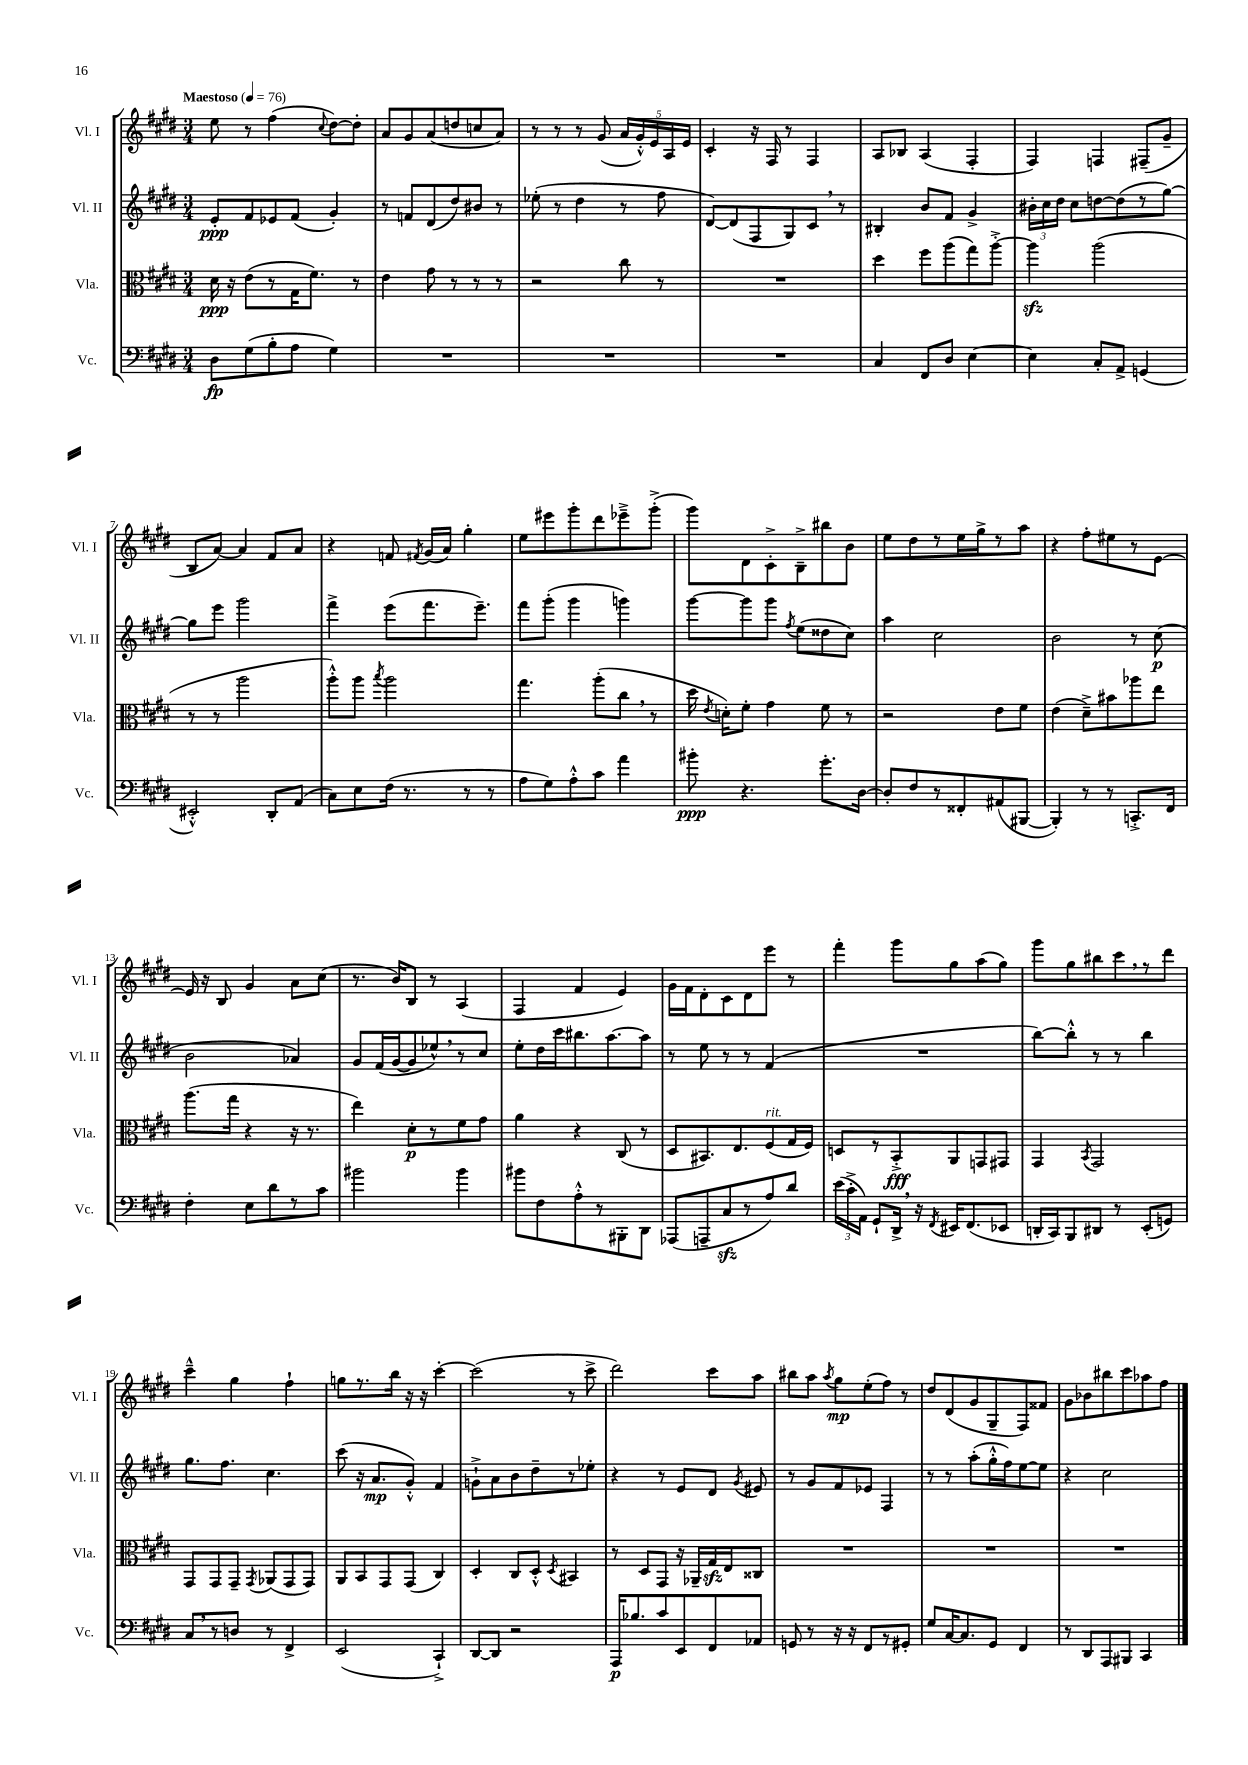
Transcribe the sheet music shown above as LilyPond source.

<<
\new StaffGroup <<
\new Staff = "s0" \with { instrumentName = "Vl. I" shortInstrumentName = "Vl. I" } {
    \clef treble \key e \major \numericTimeSignature \time 3/4 \tempo "Maestoso" 4 = 76
    \autoBeamOff e''8 r8 fis''4( \appoggiatura { cis''8 } dis''8[~) dis''8]-. |
    a'8[ gis'8 a'8( d''8 c''8 a'8]) |
    r8 r8 r8 gis'8( \tuplet 5/4 { a'16[ gis'16-.-^) e'16 a16 e'16] } |
    cis'4-. r16 fis16 r8 fis4 |
    a8[ bes8] a4( fis4-. |
    fis4) f4 fis8[--( gis'8]-- |
    b8[ a'8]~) a'4 fis'8[ a'8] |
    r4 f'8 \acciaccatura { fis'8 } gis'16[( a'16]) gis''4-. |
    e''8[ eis'''8 gis'''8-. dis'''8 ees'''8---> gis'''8]-.->( |
    gis'''8[) dis'8 cis'8-.-> b8---> bis''8 b'8] |
    e''8[ dis''8 r8 e''16 gis''16-> r8 a''8] |
    r4 fis''8[-. eis''8 r8 e'8]~ |
    e'16 r16 b8 gis'4 a'8[ cis''8]( |
    r8. b'16[) b8] r8 a4( |
    fis4 fis'4 e'4) |
    gis'16[ fis'16 dis'8-. cis'8 dis'8 e'''8] r8 |
    fis'''4-. gis'''8[ gis''8 a''8( gis''8]) |
    gis'''8[ gis''8 bis''8 cis'''8 \breathe r8 dis'''8] |
    cis'''4---^ gis''4 fis''4-! |
    g''8[ r8. b''16] r16 r16 cis'''4~-. |
    cis'''2( r8 cis'''8-> |
    dis'''2) cis'''8[ a''8] |
    bis''8[ a''8] \acciaccatura { a''8 } gis''8[\mp e''8-.( fis''8]) r8 |
    dis''8[ dis'8( gis'8 gis8-- fis8) fisis'8] |
    gis'8[ bes'8 bis''8 cis'''8 aes''8 fis''8] \bar "|." |
}
\new Staff = "s1" \with { instrumentName = "Vl. II" shortInstrumentName = "Vl. II" } {
    \clef treble \key e \major \numericTimeSignature \time 3/4
    \autoBeamOff e'8[-.\ppp fis'8 ees'8 fis'8]( gis'4-.) |
    r8 f'8[ dis'8( dis''8) bis'8] r8 |
    ees''8-.( r8 dis''4 r8 fis''8 |
    dis'8[~) dis'8( fis8 gis8) cis'8] \breathe r8 |
    bis4-. b'8[ fis'8] gis'4-> |
    \tuplet 3/2 { bis'16[-. cis''16 dis''16] } cis''8[ d''8~ d''8( r8 gis''8]~) |
    gis''8[ e'''8] gis'''2 |
    fis'''4-> e'''8[( fis'''8. e'''8.]--) |
    fis'''8[ gis'''8]-.( gis'''4 g'''4) |
    gis'''8[~ gis'''8 gis'''8] \acciaccatura { fis''8 } e''8[( disis''8 cis''8]) |
    a''4 cis''2 |
    b'2 r8 cis''8\p( |
    b'2 aes'4) |
    gis'8[ fis'16( gis'16~ gis'8 ees''8-^) \breathe r8 cis''8] |
    e''8[-. dis''16 cis'''16 bis''8. a''8.~ a''8] |
    r8 e''8 r8 r8 fis'4( |
    R2. |
    b''8[~) b''8]-.-^ r8 r8 b''4 |
    gis''8.[ fis''8.] cis''4. |
    cis'''8( r16 a'8.[\mp gis'8]-.-^) fis'4 |
    g'8[-!-> a'8 b'8 dis''8-- r8 ees''8]-. |
    r4 r8 e'8[ dis'8] \acciaccatura { gis'8 } eis'8 |
    r8 gis'8[ fis'8 ees'8] fis4 |
    r8 r8 a''8[-.( gis''16-.-^ fis''16) e''8~ e''8] |
    r4 cis''2 \bar "|." |
}
\new Staff = "s2" \with { instrumentName = "Vla." shortInstrumentName = "Vla." } {
    \clef alto \key e \major \numericTimeSignature \time 3/4
    \autoBeamOff dis'16\ppp r16 e'8[( r8 gis16 fis'8.]) r8 |
    e'4 gis'8 r8 r8 r8 |
    r2 cis''8 r8 |
    R2. |
    dis''4 fis''8[ a''8( gis''8) a''8]~-.-> |
    a''4\sfz a''2( |
    r8 r8 a''2 |
    a''8[-.-^) a''8] \acciaccatura { b''8 } a''2 |
    gis''4. a''8[-.( cis''8] \breathe r8 |
    dis''16 \acciaccatura { e'8 } d'16[-.) fis'8]-. gis'4 fis'8 r8 |
    r2 e'8[ fis'8] |
    e'4( dis'8[--->) bis'8 aes''8 e''8] |
    a''8.[( gis''16] r4 r16 r8. |
    e''4) dis'8[-.\p r8 fis'8 gis'8] |
    a'4 r4 cis8( r8 |
    dis8[ bis,8.) e8. fis8^\markup { \italic "rit." }( gis16 fis16]) |
    d8[ r8 b,8-.->\fff a,8 g,8 gis,8] |
    gis,4 \acciaccatura { b,8 } gis,2 |
    gis,8[ gis,8 gis,8]-- \acciaccatura { gis,8 } aes,8[( gis,8 gis,8]) |
    a,8[ b,8 gis,8 gis,8]( cis4) |
    dis4-. cis8[ dis8]-.-^ \acciaccatura { dis8 } bis,4 |
    r8 dis8[ gis,8] r16 aes,16[-- gis16\sfz e16 cisis8] |
    R2. |
    R2. |
    R2. \bar "|." |
}
\new Staff = "s3" \with { instrumentName = "Vc." shortInstrumentName = "Vc." } {
    \clef bass \key e \major \numericTimeSignature \time 3/4
    \autoBeamOff dis8[\fp gis8( b8-. a8] gis4) |
    R2. |
    R2. |
    R2. |
    cis4 fis,8[ dis8] e4~ |
    e4 cis8[-. a,8]-> g,4( |
    eis,2-.-^) dis,8[-. a,8]( |
    cis8[) e8 fis16]( r8. r8 r8 |
    a8[ gis8) a8-.-^ cis'8] a'4 |
    bis'8-.\ppp r4. gis'8.[-. dis16]~ |
    dis8[-. fis8 r8 fisis,8-. ais,8( bis,,8]~ |
    bis,,4-.) r8 r8 c,8.[-.-> fis,16] |
    fis4-. e8[ dis'8 r8 cis'8] |
    bis'2 bis'4 |
    bis'8[ fis8 a8-.-^ r8 bis,,8-. dis,8] |
    aes,,8[( a,,8-- cis8\sfz r8 a8) dis'8] |
    \tuplet 3/2 { e'16[( cis'16-.-> a,16]) } gis,8[-! dis,16]-> \breathe r16 \acciaccatura { fis,8 } eis,16[ fis,8.( ees,8] |
    d,16[-. cis,16) b,,8 dis,8] r8 e,8[-.( g,8]) |
    cis8[ \breathe r8 d8] r8 fis,4-> |
    e,2( cis,4-!->) |
    dis,8[~ dis,8] r2 |
    a,,16[\p bes8. cis'8 e,8 fis,8 aes,8] |
    g,8 r8 r16 r16 fis,8[ r8 gis,8]-. |
    gis8[ cis16~ cis8. gis,8] fis,4 |
    r8 dis,8[ a,,8 bis,,8] cis,4 \bar "|." |
}
>>
>>
